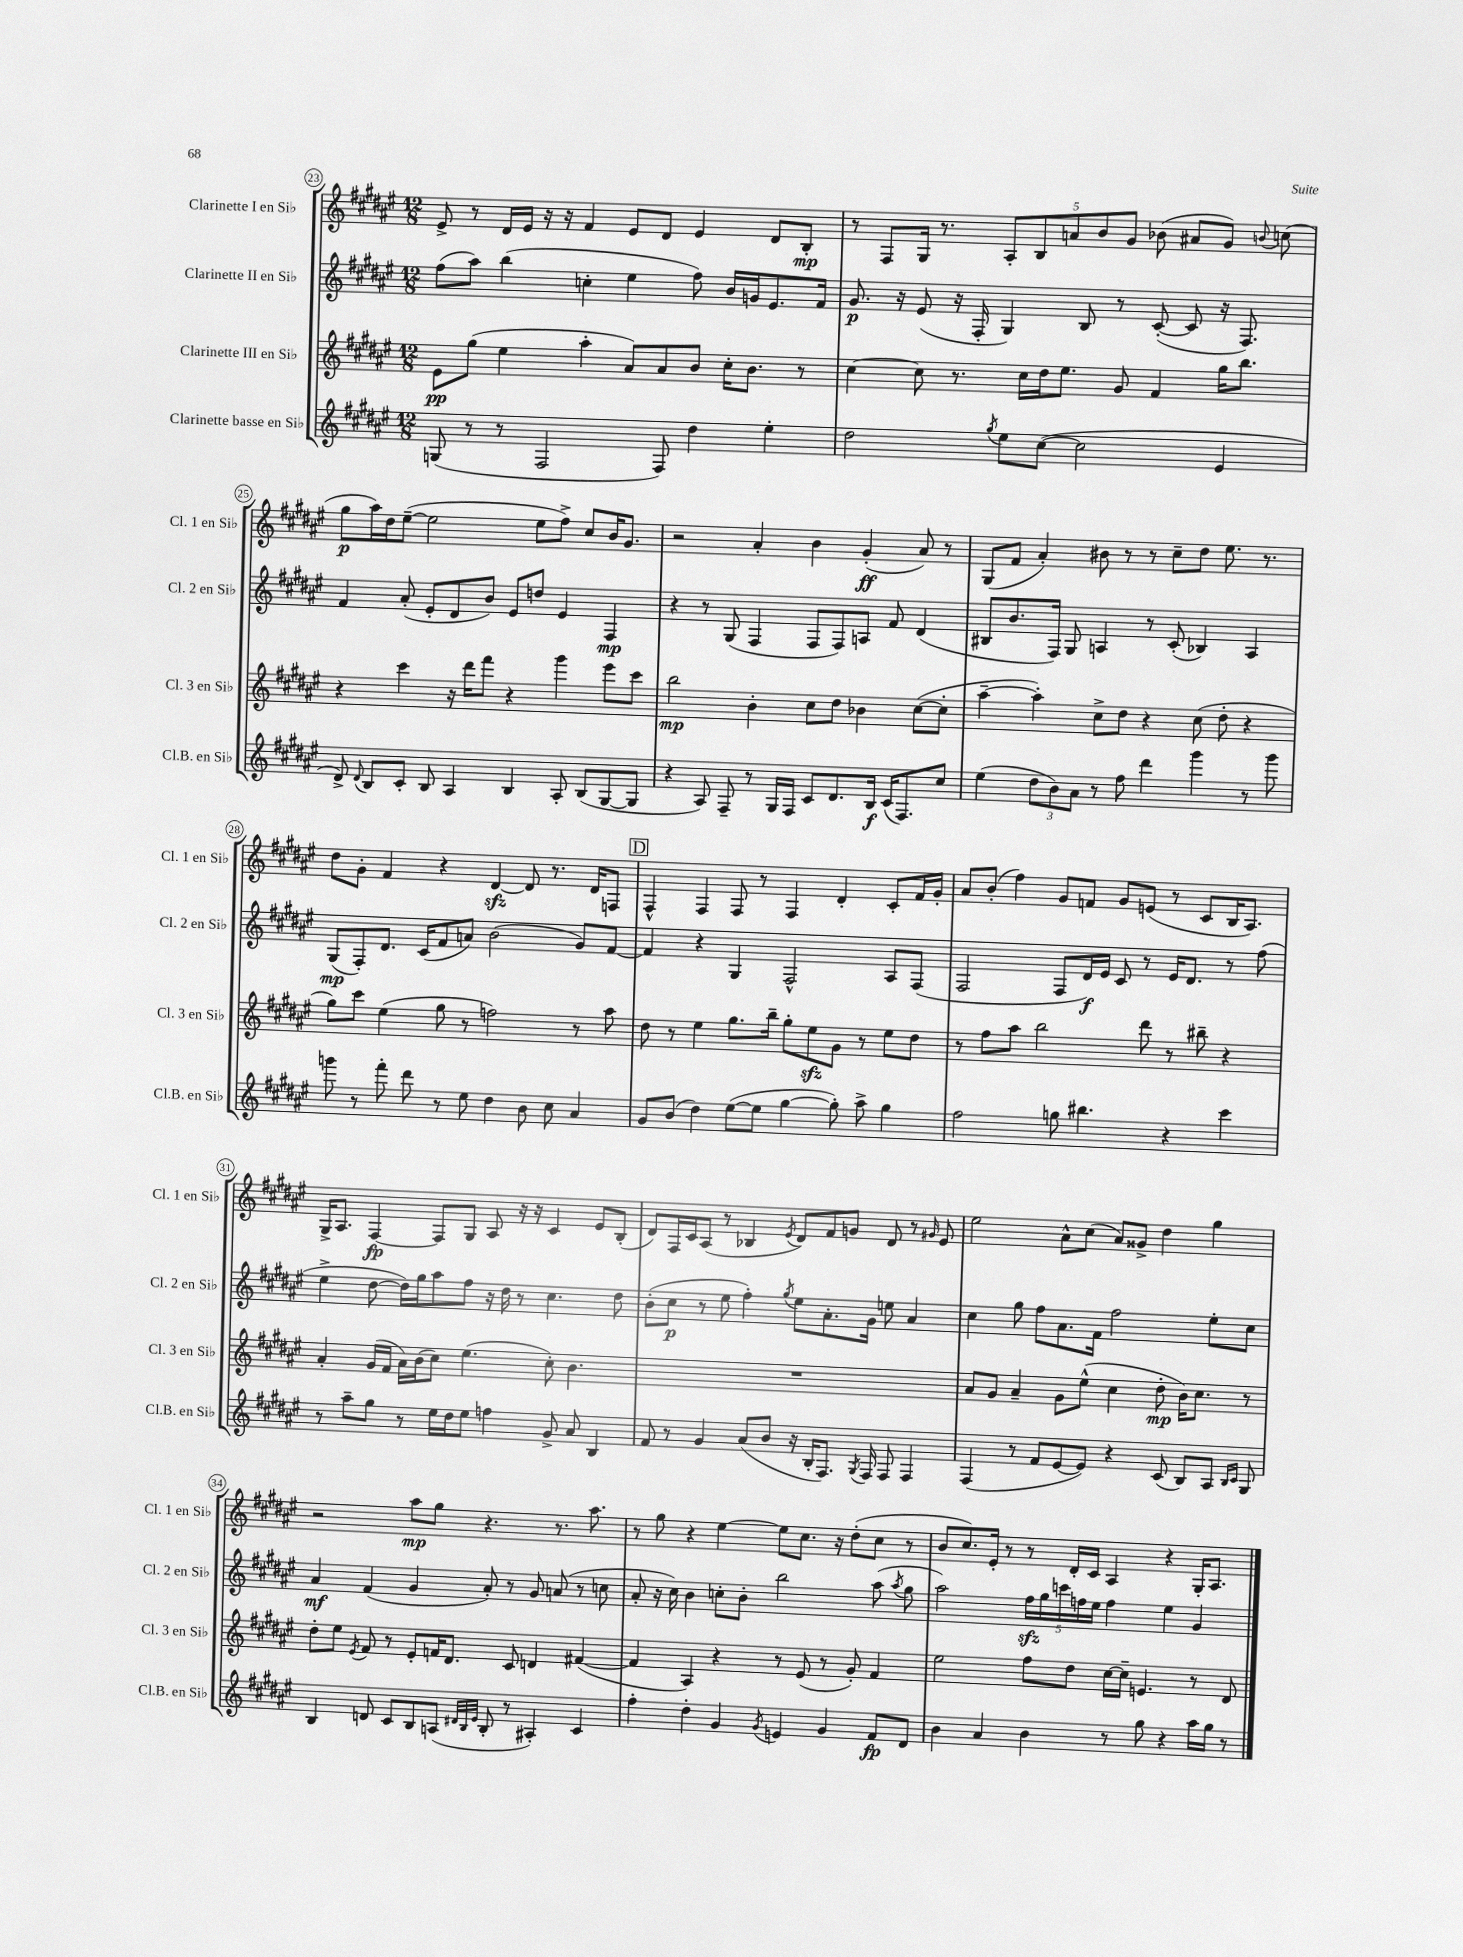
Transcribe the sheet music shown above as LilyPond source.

<<
\new StaffGroup <<
\new Staff = "s0" \with { instrumentName = "Clarinette I en Sib" shortInstrumentName = "Cl. 1 en Sib" } {
    \clef treble \key fis \major \numericTimeSignature \time 12/8
    \autoBeamOff eis'8-> r8 dis'16[ eis'16] r16 r16 fis'4 eis'8[ dis'8] eis'4 dis'8[ b8]-.\mp |
    r8 fis8[ gis16] r8. \tuplet 5/4 { ais8[-. b8 a'8 b'8 gis'8] } bes'8( ais'8[ gis'8]) \appoggiatura { b'8 } c''8( |
    gis''8[\p ais''16) dis''16 eis''8]~--( eis''2 eis''8[ fis''8]->) cis''8[ b'16 gis'8.] |
    r2 ais'4-. b'4 gis'4-.\ff( ais'8) r8 |
    gis8[( fis'8] ais'4-.) bis'8 r8 r8 cis''8[-- dis''8] eis''8. r8. |
    dis''8[ gis'8]-. fis'4 r4 dis'4~\sfz dis'8 r8. dis'16[ f8] |
    \mark \markup { \box "D" } fis4-^ fis4 fis8 r8 fis4 dis'4-. cis'8[-. fis'16 gis'16]-. |
    ais'8[ b'8]-.( fis''4) gis'8[ f'8] gis'8[ e'8]( r8 cis'8[ b16 ais8.]) |
    gis16[-> ais8.] fis4~\fp fis8[ gis8] ais8 r16 r16 cis'4 eis'8[ b8]-.( |
    dis'8[) fis16 cis'16 ais8]( r8 bes4 \acciaccatura { eis'8 } dis'8[) fis'8 g'8] dis'8 r8 \grace { gis'16 } eis'8 |
    eis''2 ais'8[-^ cis''8]( ais'8[) gisis'8]-> dis''4 gis''4 |
    r2 ais''8[\mp gis''8] r4. r8. ais''8. |
    r8 gis''8 r4 eis''4~ eis''8[ cis''8.] r16 dis''8[-.( cis''8] r8 |
    b'8[ cis''8.) eis'16]-. r8 r8 dis'16[-. cis'16] ais4 r4 gis16[-. ais8.] \bar "|." |
}
\new Staff = "s1" \with { instrumentName = "Clarinette II en Sib" shortInstrumentName = "Cl. 2 en Sib" } {
    \clef treble \key fis \major \numericTimeSignature \time 12/8
    \autoBeamOff fis''8[( ais''8]) b''4( c''4-. eis''4 fis''8) b'16[ g'16 eis'8. fis'16] |
    gis'8.\p r16 eis'8( r16 fis16-. gis4) b8 r8 cis'8~-.( cis'8 r16 fis8.) |
    fis'4 ais'8-.( eis'8[-. dis'8 b'8]) eis'8[ d''8] eis'4 fis4\mp |
    r4 r8 gis8( fis4 fis8[ fis8) a8] fis'8 dis'4( |
    bis8[ b'8. fis16]) gis8 a4 r8 cis'8-.( bes4) a4 |
    gis8[\mp( fis8-.) dis'8.] cis'16[( fis'8 a'8]) b'2( gis'8[) fis'8]~ |
    \mark \markup { \box "D" } fis'4 r4 gis4 fis2-^ ais8[ fis8]( |
    fis2 fis8[ dis'16\f) eis'16] cis'8 r8 eis'16[ dis'8.] r8 fis''8( |
    eis''4-> dis''8~ dis''16[) gis''16 ais''8 fis''8] r16 dis''16 r8 cis''4. dis''8 |
    b'8[-.( cis''8]\p r8 eis''8 fis''4-.) \acciaccatura { gis''8 } eis''8[ ais'8.-. gis'16] e''8 ais'4 |
    cis''4 gis''8 fis''8[ ais'8. fis'16] fis''2 eis''8[-. cis''8] |
    ais'4\mf fis'4( gis'4 ais'8-.) r8 gis'8 a'8( r8 c''8 |
    ais'8-. r16 cis''16) b'4 c''8[-. b'8]-. b''2 ais''8( \acciaccatura { ais''8 } gis''8 |
    ais''2) \tuplet 5/4 { fis''16[\sfz gis''16 c'''16 f''16 eis''16] } f''4 eis''4 gis'4 \bar "|." |
}
\new Staff = "s2" \with { instrumentName = "Clarinette III en Sib" shortInstrumentName = "Cl. 3 en Sib" } {
    \clef treble \key fis \major \numericTimeSignature \time 12/8
    \autoBeamOff eis'8[\pp gis''8]( eis''4 ais''4-. ais'8[) ais'8 b'8] cis''16[-. b'8.] r8 |
    cis''4~ cis''8 r8. cis''16[ dis''16 eis''8.] gis'8 fis'4 gis''16[ b''8.] |
    r4 cis'''4 r16 dis'''16[ fis'''8] r4 gis'''4 eis'''8[ cis'''8] |
    b''2\mp b'4-. cis''8[ dis''8] bes'4 cis''8[~( cis''8]-. |
    ais''4~-- ais''4-.) cis''8[-> dis''8] r4 cis''8( dis''8-. r4 |
    gis''8[) cis'''8] eis''4( gis''8 r8 f''2) r8 ais''8 |
    \mark \markup { \box "D" } dis''8 r8 eis''4 gis''8.[ b''16]-- gis''8[-. eis''8\sfz gis'8] r8 eis''8[ dis''8] |
    r8 fis''8[ ais''8] b''2 dis'''8 r8 bis''8-- r4 |
    ais'4-. gis'16[( fis'16] ais'16[) b'16( cis''8]) eis''4.( cis''8-.) b'4. |
    R1. |
    ais'8[ gis'8] ais'4-- gis'8[ eis''8]-^( cis''4 dis''8-.\mp b'16[) cis''8.] r8 |
    dis''8[-. eis''8] \acciaccatura { eis'8 } fis'8 r8 eis'8[-. f'16 dis'8.] cis'8 d'4 fis'4~( |
    fis'4 ais4) r4 r8 eis'8( r8 gis'8-.) fis'4 |
    eis''2 fis''8[ dis''8] cis''16[~ cis''16]-- e'4. r8 dis'8 \bar "|." |
}
\new Staff = "s3" \with { instrumentName = "Clarinette basse en Sib" shortInstrumentName = "Cl.B. en Sib" } {
    \clef treble \key fis \major \numericTimeSignature \time 12/8
    \autoBeamOff g8( r8 r8 fis2 fis8) dis''4 eis''4-. |
    dis''2 \acciaccatura { gis''8 } eis''8[ cis''8]~( cis''2 eis'4 |
    dis'8->) \appoggiatura { dis'8 } b8[ cis'8]-. b8 ais4 b4 ais8-. b8[( gis8~ gis8] |
    r4 ais8) fis8-- r8 gis16[ fis16] cis'8[ dis'8. b16]\f cis'16[( fis8.) cis''8] |
    eis''4( \tuplet 3/2 { dis''8[ b'8) ais'8] } r8 fis''8 dis'''4 gis'''4 r8 gis'''8 |
    g'''8 r8 fis'''8-. dis'''8 r8 eis''8 dis''4 b'8 cis''8 ais'4 |
    \mark \markup { \box "D" } gis'8[ b'8]( dis''4) eis''8[~( eis''8] gis''4~ gis''8-.) ais''8-> gis''4 |
    fis''2 g''8 bis''4. r4 cis'''4 |
    r8 ais''8[-- gis''8] r8 eis''16[ dis''16 eis''8] f''4 gis'8-> ais'8 b4 |
    fis'8 r8 gis'4 ais'8[( b'8] r16 b16[-. fis8.]) \acciaccatura { gis8 } fis16 fis8 fis4 |
    fis4( r8 fis'8[ eis'8~ eis'8]) r4 cis'8( b8[) ais8] \grace { b16[ cis'16] } gis8 |
    b4 d'8 cis'8[ b8 a8]( \grace { dis'32[ b32 eis'32] } b8-. r8 ais4-.) cis'4 |
    fis''4-. dis''4-. gis'4 \acciaccatura { gis'8 } e'4 gis'4 fis'8[\fp dis'8] |
    b'4 ais'4 b'4 r8 gis''8 r4 ais''16[ gis''16] r8 \bar "|." |
}
>>
>>
\layout { \context { \Score currentBarNumber = #23 \override BarNumber.stencil = #(make-stencil-circler 0.1 0.3 ly:text-interface::print) } }
